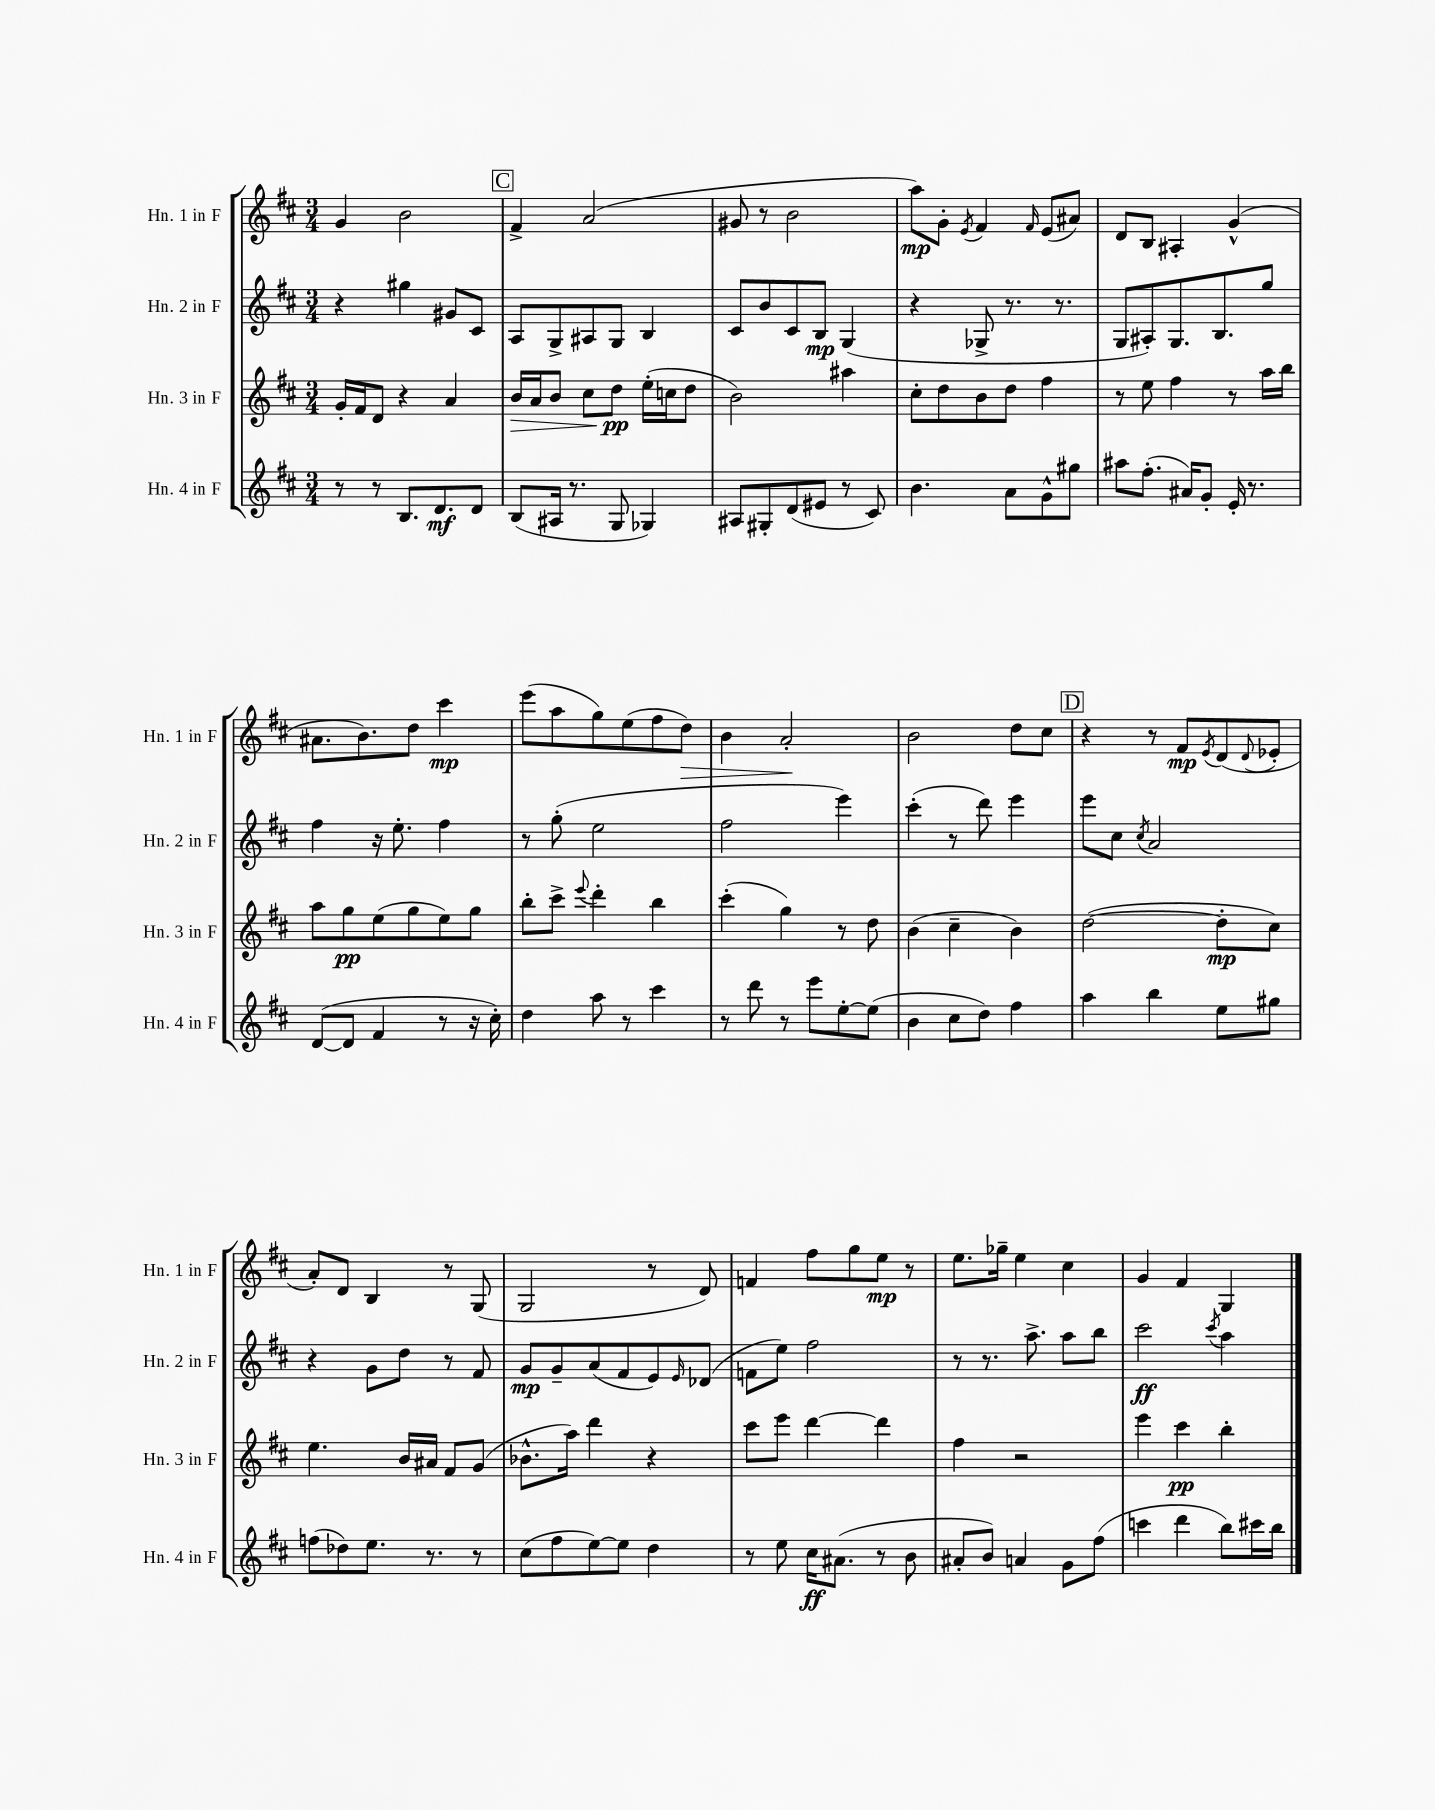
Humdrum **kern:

**kern	**dynam	**kern	**dynam	**kern	**dynam	**kern	**dynam
*part4	*part4	*part3	*part3	*part2	*part2	*part1	*part1
*staff4	*staff4	*staff3	*staff3	*staff2	*staff2	*staff1	*staff1
*I"Hn. 4 in F	*	*I"Hn. 3 in F	*	*I"Hn. 2 in F	*	*I"Hn. 1 in F	*
*I'Hn. 4 in F	*	*I'Hn. 3 in F	*	*I'Hn. 2 in F	*	*I'Hn. 1 in F	*
*clefG2	*	*clefG2	*	*clefG2	*	*clefG2	*
*k[f#c#]	*	*k[f#c#]	*	*k[f#c#]	*	*k[f#c#]	*
*M3/4	*	*M3/4	*	*M3/4	*	*M3/4	*
=27	=27	=27	=27	=27	=27	=27	=27
8r	.	16g'/LL	.	4r	.	4g/	.
.	.	16f#/J	.	.	.	.	.
8r	.	8d/J	.	.	.	.	.
8.B/L	.	4r	.	4gg#X\	.	2b\	.
8.d/	mf	.	.	.	.	.	.
.	.	4a/	.	8g#X/L	.	.	.
8d/J	.	.	.	8c#/J	.	.	.
!!LO:REH:place=s1:t=C
=28	=28	=28	=28	=28	=28	=28	=28
!	!	!	!LO:HP:b	!	!	!	!
(8B/L	.	16b/LL	>	8A/L	.	4f#^/	.
.	.	16a/J	.	.	.	.	.
16A#X/Jk	.	8b/J	.	8G^/	.	.	.
8.r	.	.	.	.	.	.	.
.	.	8cc#\L	.	8A#X/	.	(2a/	.
8G/	.	8dd\J	pp	8G/J	.	.	.
4G-X/)	.	(16ee'\LL	]	4B/	.	.	.
.	.	16ccn\J	.	.	.	.	.
.	.	8dd\J	.	.	.	.	.
=29	=29	=29	=29	=29	=29	=29	=29
8A#X/L	.	2b\)	.	8c#/L	.	8g#X/	.
8G#X'/	.	.	.	8b/	.	8r	.
(8d/	.	.	.	8c#/	.	2b\	.
8e#X/J	.	.	.	8B/J	mp	.	.
8r	.	4aa#X\	.	(4G/	.	.	.
8c#/)	.	.	.	.	.	.	.
=30	=30	=30	=30	=30	=30	=30	=30
4.b\	.	8cc#'\L	.	4r	.	8aa\L)	mp
.	.	8dd\	.	.	.	8g'\J	.
.	.	.	.	.	.	8qe/	.
.	.	8b\	.	8G-X^/	.	4f#/	.
8a\L	.	8dd\J	.	8.r	.	.	.
.	.	.	.	.	.	16qqf#/	.
8g^^\	.	4ff#\	.	.	.	(8e/L	.
.	.	.	.	8.r	.	.	.
8gg#X\J	.	.	.	.	.	8a#X/J)	.
=31	=31	=31	=31	=31	=31	=31	=31
8aa#X\L	.	8r	.	8G/L	.	8d/L	.
(8.ff#'\J	.	8ee\	.	8A#X'/)	.	8B/J	.
.	.	4ff#\	.	8.G/	.	4A#X'/	.
16a#X/KL)	.	.	.	.	.	.	.
8g'/J	.	.	.	.	.	.	.
.	.	.	.	8.B/	.	.	.
16e'/	.	8r	.	.	.	(4g^^/	.
8.r	.	.	.	.	.	.	.
.	.	16aa\LL	.	8gg/J	.	.	.
.	.	16bb\JJ	.	.	.	.	.
!!LO:LB:g=z
=32	=32	=32	=32	=32	=32	=32	=32
([8d/L	.	8aa\L	.	4ff#\	.	8.a#X\L	.
8d/J]	.	8gg\	pp	.	.	.	.
.	.	.	.	.	.	8.b\)	.
4f#/	.	(8ee\	.	16r	.	.	.
.	.	.	.	8.ee'\	.	.	.
.	.	8gg\	.	.	.	8dd\J	.
8r	.	8ee\)	.	4ff#\	.	4ccc#\	mp
16r	.	8gg\J	.	.	.	.	.
16cc#'\)	.	.	.	.	.	.	.
=33	=33	=33	=33	=33	=33	=33	=33
4dd\	.	8bb'\L	.	8r	.	(8eee\L	.
.	.	8ccc#^\J	.	(8gg'\	.	8aa\	.
.	.	8qqeee/	.	.	.	.	.
8aa\	.	4ddd'\	.	2ee\	.	8gg\)	.
8r	.	.	.	.	.	(8ee\	.
4ccc#\	.	4bb\	.	.	.	8ff#\	.
!	!	!	!	!	!	!	!LO:HP:b
.	.	.	.	.	.	8dd\J)	>
=34	=34	=34	=34	=34	=34	=34	=34
8r	.	(4ccc#'\	.	2ff#\	.	4b\	.
8ddd\	.	.	.	.	.	.	.
8r	.	4gg\)	.	.	.	2a'/	.
8eee\L	.	.	.	.	.	.	.
[8ee'\	.	8r	.	4eee\)	.	.	.
(8ee\J]	.	8dd\	.	.	.	.	.
.	.	.	.	.	.	.	]
=35	=35	=35	=35	=35	=35	=35	=35
4b\	.	(4b\	.	(4ccc#'\	.	2b\	.
8cc#\L	.	4cc#~\	.	8r	.	.	.
8dd\J)	.	.	.	8ddd\)	.	.	.
4ff#\	.	4b\)	.	4eee\	.	8dd\L	.
.	.	.	.	.	.	8cc#\J	.
!!LO:REH:place=s1:t=D
=36	=36	=36	=36	=36	=36	=36	=36
4aa\	.	([2dd\	.	8eee\L	.	4r	.
.	.	.	.	8cc#\J	.	.	.
.	.	.	.	8qcc#/	.	.	.
4bb\	.	.	.	2a/	.	8r	.
.	.	.	.	.	.	8f#/L	mp
.	.	.	.	.	.	8qe/	.
8ee\L	.	8dd'\L]	mp	.	.	(8d/	.
.	.	.	.	.	.	8qqd/	.
8gg#X\J	.	8cc#\J)	.	.	.	8e-X'/J	.
!!LO:LB:g=z
=37	=37	=37	=37	=37	=37	=37	=37
(8ffn\L	.	4.ee\	.	4r	.	8a'/L)	.
8dd-X\)	.	.	.	.	.	8d/J	.
8.ee\J	.	.	.	8g\L	.	4B/	.
.	.	16b/LL	.	8dd\J	.	.	.
8.r	.	16a#X/JJ	.	.	.	.	.
.	.	8f#/L	.	8r	.	8r	.
8r	.	(8g/J	.	8f#/	.	(8G/	.
=38	=38	=38	=38	=38	=38	=38	=38
(8cc#\L	.	8.b-X^^\L	.	8g/L	mp	2G/	.
8ff#\	.	.	.	8g~/	.	.	.
.	.	16aa\Jk)	.	.	.	.	.
[8ee\)	.	4ddd\	.	(8a/	.	.	.
8ee\J]	.	.	.	8f#/	.	.	.
4dd\	.	4r	.	8e/)	.	8r	.
.	.	.	.	16qqe/	.	.	.
.	.	.	.	(8d-X/J	.	8d/)	.
=39	=39	=39	=39	=39	=39	=39	=39
8r	.	8ccc#\L	.	8fn\L	.	4fn/	.
8ee\	.	8eee\J	.	8ee\J)	.	.	.
16cc#\KL	ff	[4ddd\	.	2ff#\	.	8ff#\L	.
(8.a#X\J	.	.	.	.	.	.	.
.	.	.	.	.	.	8gg\	.
8r	.	4ddd\]	.	.	.	8ee\J	mp
8b\	.	.	.	.	.	8r	.
=40	=40	=40	=40	=40	=40	=40	=40
8a#X'/L	.	4ff#\	.	8r	.	8.ee\L	.
8b/J)	.	.	.	8.r	.	.	.
.	.	.	.	.	.	16gg-X~\Jk	.
4an/	.	2r	.	.	.	4ee\	.
.	.	.	.	8.aa^\	.	.	.
8g\L	.	.	.	8aa\L	.	4cc#\	.
(8ff#\J	.	.	.	8bb\J	.	.	.
=41	=41	=41	=41	=41	=41	=41	=41
4cccn\	.	4eee\	.	2ccc#\	ff	4g/	.
4ddd\	.	4ccc#\	pp	.	.	4f#/	.
.	.	.	.	8qccc#/	.	.	.
8bb\L)	.	4bb'\	.	4aa\	.	4G/	.
16ccc#X\L	.	.	.	.	.	.	.
16bb\JJ	.	.	.	.	.	.	.
==	==	==	==	==	==	==	==
*-	*-	*-	*-	*-	*-	*-	*-
